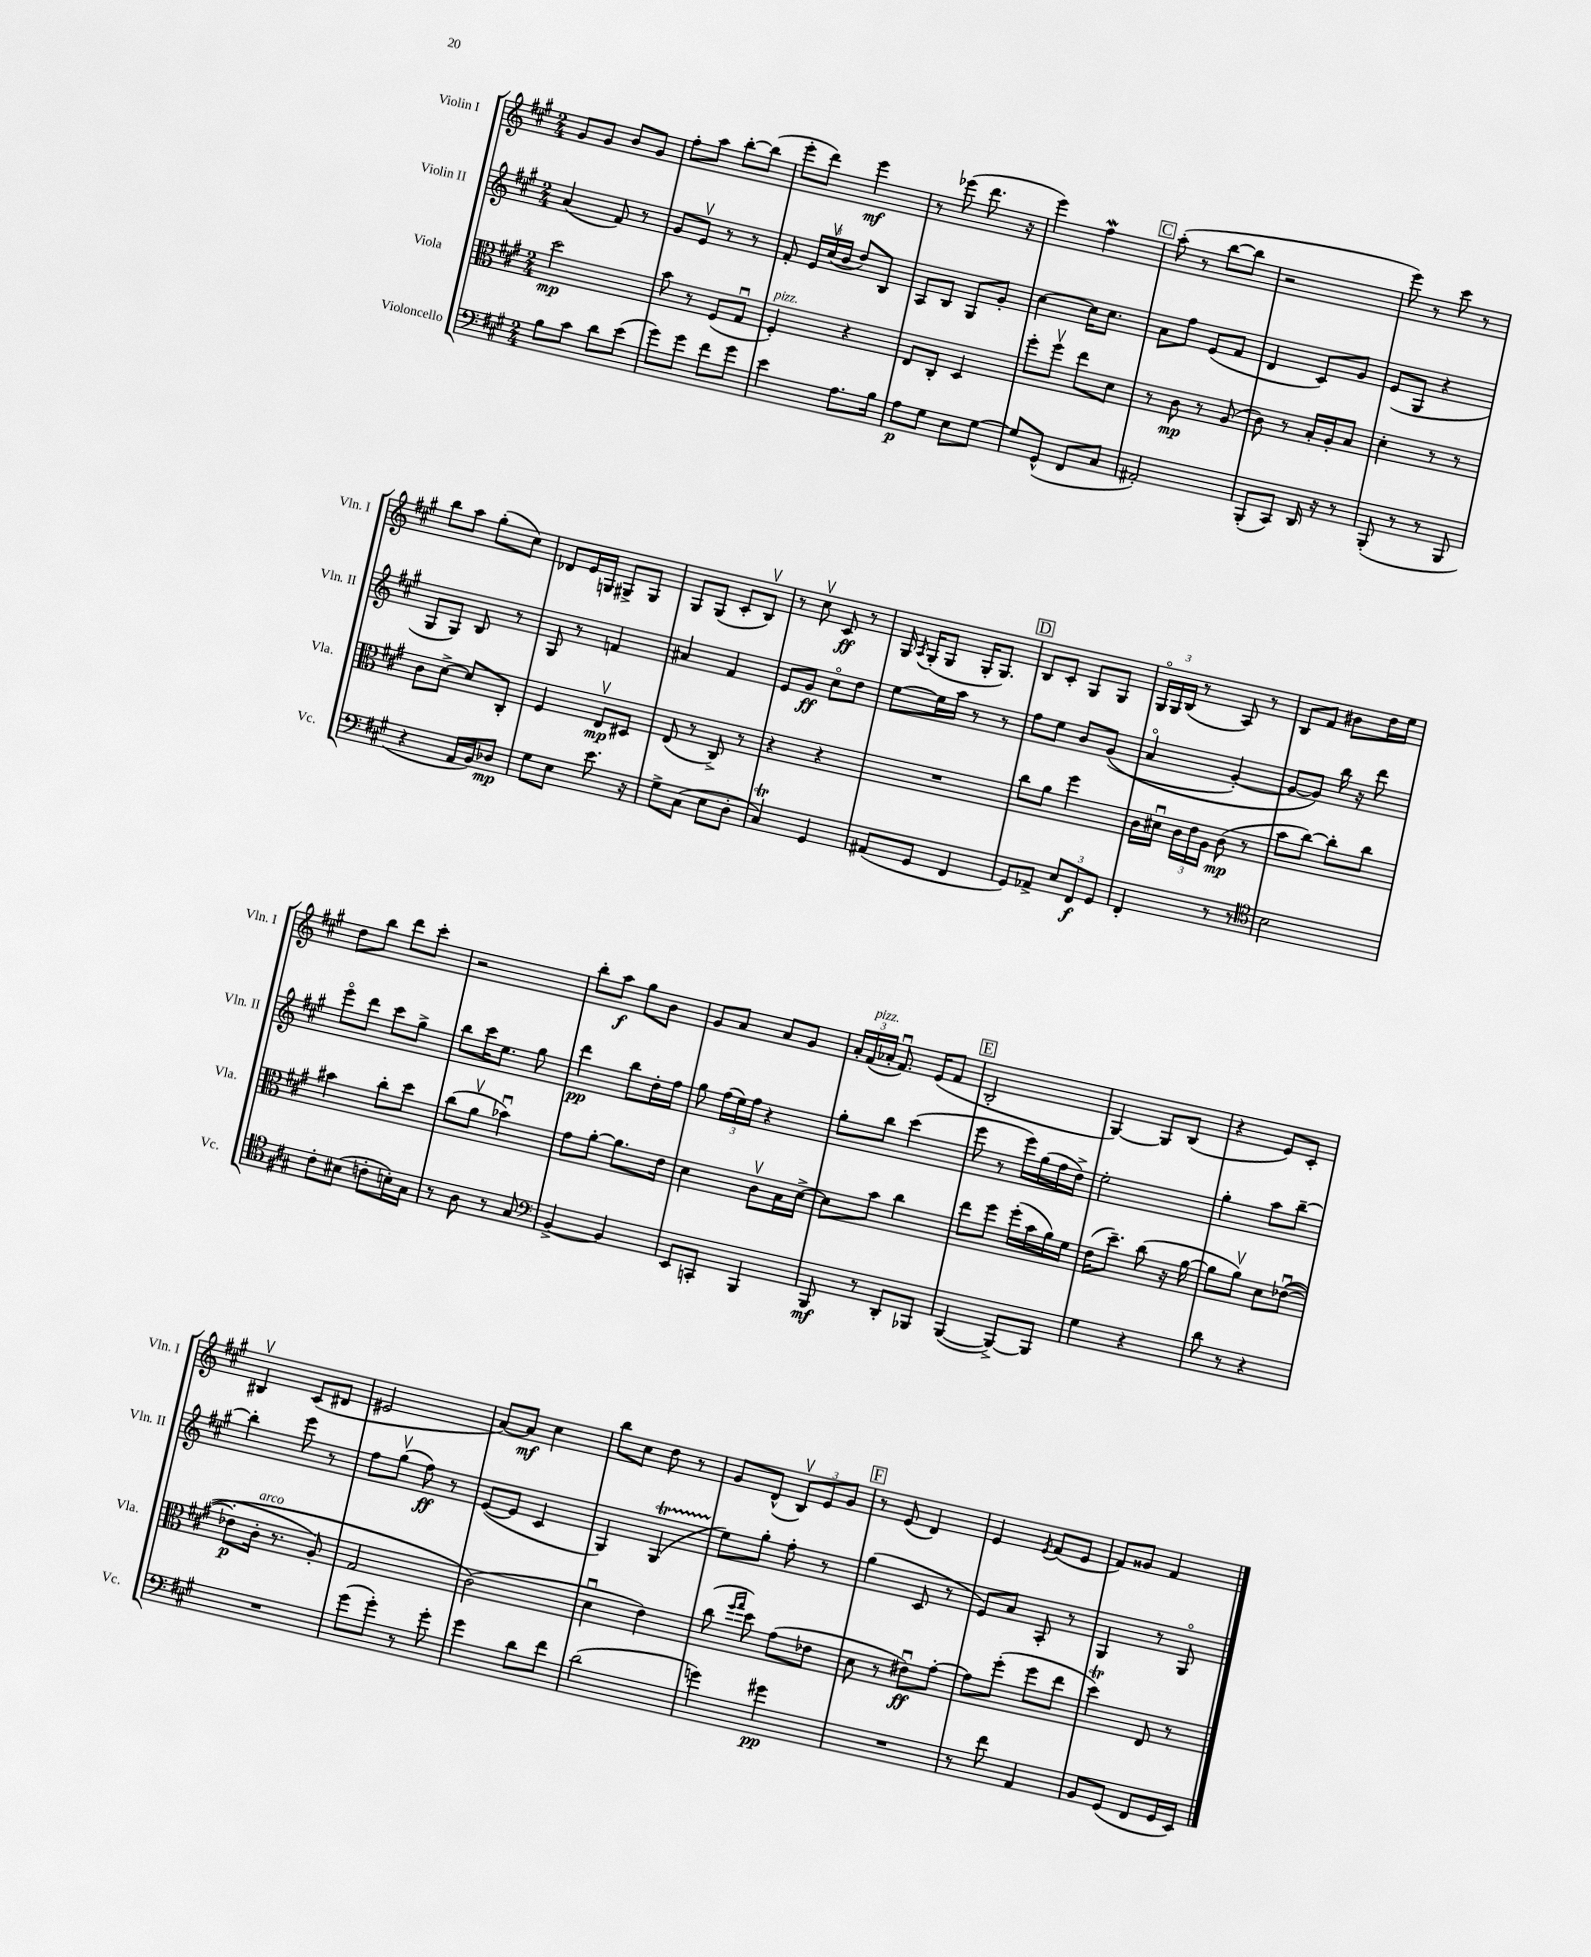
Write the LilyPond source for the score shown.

<<
\new StaffGroup <<
\new Staff = "s0" \with { instrumentName = "Violin I" shortInstrumentName = "Vln. I" } {
    \clef treble \key a \major \numericTimeSignature \time 2/4
    \autoBeamOff gis'8[ gis'8] b'8[ gis'8] |
    fis''8[-. a''8] b''8[~-. b''8]( |
    e'''8[-. d'''8]) e'''4\mf |
    r8 ees'''8( d'''8. r16 |
    e'''4) fis''4\mordent |
    \mark \markup { \box "C" } a''8-.( r8 b''8[~ b''8] |
    r2 |
    e'''8) r8 cis'''8 r8 |
    b''8[ a''8] gis''8[-.( cis''8]) |
    des'8[ e'16 g16] gis8[-> gis8] |
    gis8[ gis8]( cis'8[-. b8]\upbow) |
    r8 cis''8\upbow cis'8\ff r8 |
    gis16 \acciaccatura { a8 } gis16[-.( gis8] gis16[-. gis8.]) |
    \mark \markup { \box "D" } b8[ cis'8]-. gis8[ gis8] |
    \tuplet 3/2 { gis16[\flageolet gis16 b16]( } r8 a8) r8 |
    b8[ fis'8] bis'8[ d''16 e''16] |
    d''8[ b''8] d'''8[ cis'''8]-. |
    r2 |
    b''8[-. a''8]\f gis''8[ b'8] |
    gis'8[ a'8] a'8[ gis'8] |
    \tuplet 3/2 { a'16[-. fis'16^\markup { \italic "pizz." }( aes'16]-. } fis'8.\downbow) e'16[( fis'8] |
    \mark \markup { \box "E" } b2-. |
    gis4~) gis8[ b8]( |
    r4 e'8[) cis'8]-. |
    bis4\upbow cis'8[( dis'8] |
    eis'2 |
    a'8[~) a'8]\mf cis''4 |
    b''8[ cis''8] d''8 r8 |
    gis'8[ d'8]-^( \tuplet 3/2 { b8[\upbow) e'8 gis'8] } |
    \mark \markup { \box "F" } r8 e'8( d'4) |
    e'4 \acciaccatura { e'8 } fis'8[( e'8] |
    fis'8[) gisis'8] fis'4 \bar "|." |
}
\new Staff = "s1" \with { instrumentName = "Violin II" shortInstrumentName = "Vln. II" } {
    \clef treble \key a \major \numericTimeSignature \time 2/4
    \autoBeamOff a'4( fis'8) r8 |
    gis'8[ e'8]\upbow r8 r8 |
    fis'8-. \tuplet 3/2 { e'16[ cis''16\upbow( b'16] } d''8[) b8] |
    a8[ b8] gis8[ gis'8]-. |
    cis''4~ cis''16[ cis''8.] |
    \mark \markup { \box "C" } a'8[ fis''8] e'8[( fis'8] |
    d'4 cis'8[) gis'8] |
    e'8[( gis8] r4 |
    gis8[ gis8]) b8 r8 |
    gis8 r8 f'4 |
    ais'4 fis'4 |
    e'8[ gis'8]\ff cis''8[\flageolet d''8] |
    e''8[~ e''16 a''16] r8 r8 |
    \mark \markup { \box "D" } fis''8[ e''8] b'8[ gis'8](\( |
    a'4\flageolet gis'4~-.) |
    gis'8[~ gis'8]\) b''16 r16 d'''8 |
    e'''8[\flageolet d'''8] cis'''8[ gis''8]-> |
    b''8[ cis'''16 e''8.] gis''8 |
    d'''4\pp b''8[ d''16-. fis''16] |
    gis''8 \tuplet 3/2 { fis''16[( e''16) fis''16] } r4 |
    gis''8[-. b''8] cis'''4( |
    \mark \markup { \box "E" } e'''8 r8 e'''16[) gis''16( fis''16 d''16]->) |
    e''2-. |
    gis''4-. a''8[ b''8]~-- |
    b''4-. e'''8 r8 |
    fis''8[ gis''8]\upbow( fis''8\ff) r8 |
    e'8[~( e'8] cis'4 |
    gis4) gis4\startTrillSpan( |
    e''8[\stopTrillSpan) gis''8]-. fis''8-. r8 |
    \mark \markup { \box "F" } gis''4( cis'8 r8 |
    e'8[) a'8] a8-. r8 |
    gis4 r8 gis8\flageolet \bar "|." |
}
\new Staff = "s2" \with { instrumentName = "Viola" shortInstrumentName = "Vla." } {
    \clef alto \key a \major \numericTimeSignature \time 2/4
    \autoBeamOff d''2\mp |
    b'8 r8 fis8[( gis8]\downbow |
    fis4-.^\markup { \italic "pizz." }) r4 |
    e8[ cis8]-. d4 |
    fis''8[-. fis''8]\upbow e''8[ d'8] |
    \mark \markup { \box "C" } r8 cis'8\mp r8 a8( |
    cis'8) r8 b16[-. a16-. b8] |
    d'4-. r8 r8 |
    cis'8[ d'8]~-> d'8[ cis8]-. |
    fis4 e8[\upbow\mp dis8] |
    e8( r8 cis8->) r8 |
    r4 r4 |
    R2 |
    \mark \markup { \box "D" } cis''8[ a'8] fis''4 |
    cis'16[ dis'16]\downbow \tuplet 3/2 { cis'16[ e'16 a16] } cis'8\mp( r8 |
    b'8[ cis''8]~) cis''8[-. cis''8] |
    bis'4 cis''8[-. d''8] |
    cis''8[( a'8]\upbow bes'4\downbow) |
    gis'8[ a'8]~-. a'8.[ e'16] |
    d'4 cis'8[\upbow b16 d'16]~-> |
    d'8[ b'8] cis''4 |
    \mark \markup { \box "E" } e''8[ fis''8] fis''16[-.( b'16 a'16) fis'16] |
    e'16[( d''8.]--) cis''8( r16 a'16~ |
    a'8[ a'8]\upbow) d'8[ ees'8]~\downbow(\( |
    ees'8[-.\p cis'16]-.^\markup { \italic "arco" } r8. a8-.) |
    gis2 |
    cis'2(\) |
    d'4\downbow e'4) |
    cis''8( \grace { fis''16[ gis''16] } d''8) gis'8[( ees'8] |
    \mark \markup { \box "F" } d'8 r8 eis'8[\downbow\ff) gis'8]~-. |
    gis'8[ fis''8]-.( fis''8[ e''8] |
    d''4\trill) e8 r8 \bar "|." |
}
\new Staff = "s3" \with { instrumentName = "Violoncello" shortInstrumentName = "Vc." } {
    \clef bass \key a \major \numericTimeSignature \time 2/4
    \autoBeamOff b8[ cis'8] d'8[ e'8]( |
    gis'8[) gis'8] fis'8[ gis'8] |
    e'4 a8.[ b16] |
    a8[\p gis8] e8[ gis8]~ |
    gis8[ gis,8]-^( fis,8[ cis8] |
    \mark \markup { \box "C" } ais,2-.) |
    b,,8[-.( cis,8]) d,16 r16 r8 |
    b,,8-.( r8 r8 b,,8 |
    r4 a,16[ b,16) des8]\mp |
    gis8[ e8] e'8. r16 |
    gis8[-> cis8]( e8[ d8]-. |
    cis4\trill) gis,4 |
    ais,8[( gis,8] fis,4 |
    \mark \markup { \box "D" } gis,8[) aes,8]-> \tuplet 3/2 { e8[ fis,8\f gis,8] } |
    fis,4-. r8 r8 |
    \clef tenor b2 |
    cis'8[-. bis8]( c'8[-. b16-.) gis16] |
    r8 a8 r8 gis8 |
    \clef bass b,4~-> b,4 |
    e,8[ c,8]-. b,,4 |
    b,,8\mf r8 d,8[-. bes,,8] |
    \mark \markup { \box "E" } b,,4~( b,,8[~->) b,,8] |
    gis4 r4 |
    d'8 r8 r4 |
    R2 |
    gis'8[( gis'8]-.) r8 gis'8-. |
    gis'4 d'8[ fis'8] |
    d'2( |
    g'4) gis'4\pp |
    \mark \markup { \box "F" } R2 |
    r8 fis'8 a,4 |
    b,8[ gis,8]( fis,8[ gis,16 e,16]) \bar "|." |
}
>>
>>
\layout { \context { \Score \remove "Bar_number_engraver" } }
